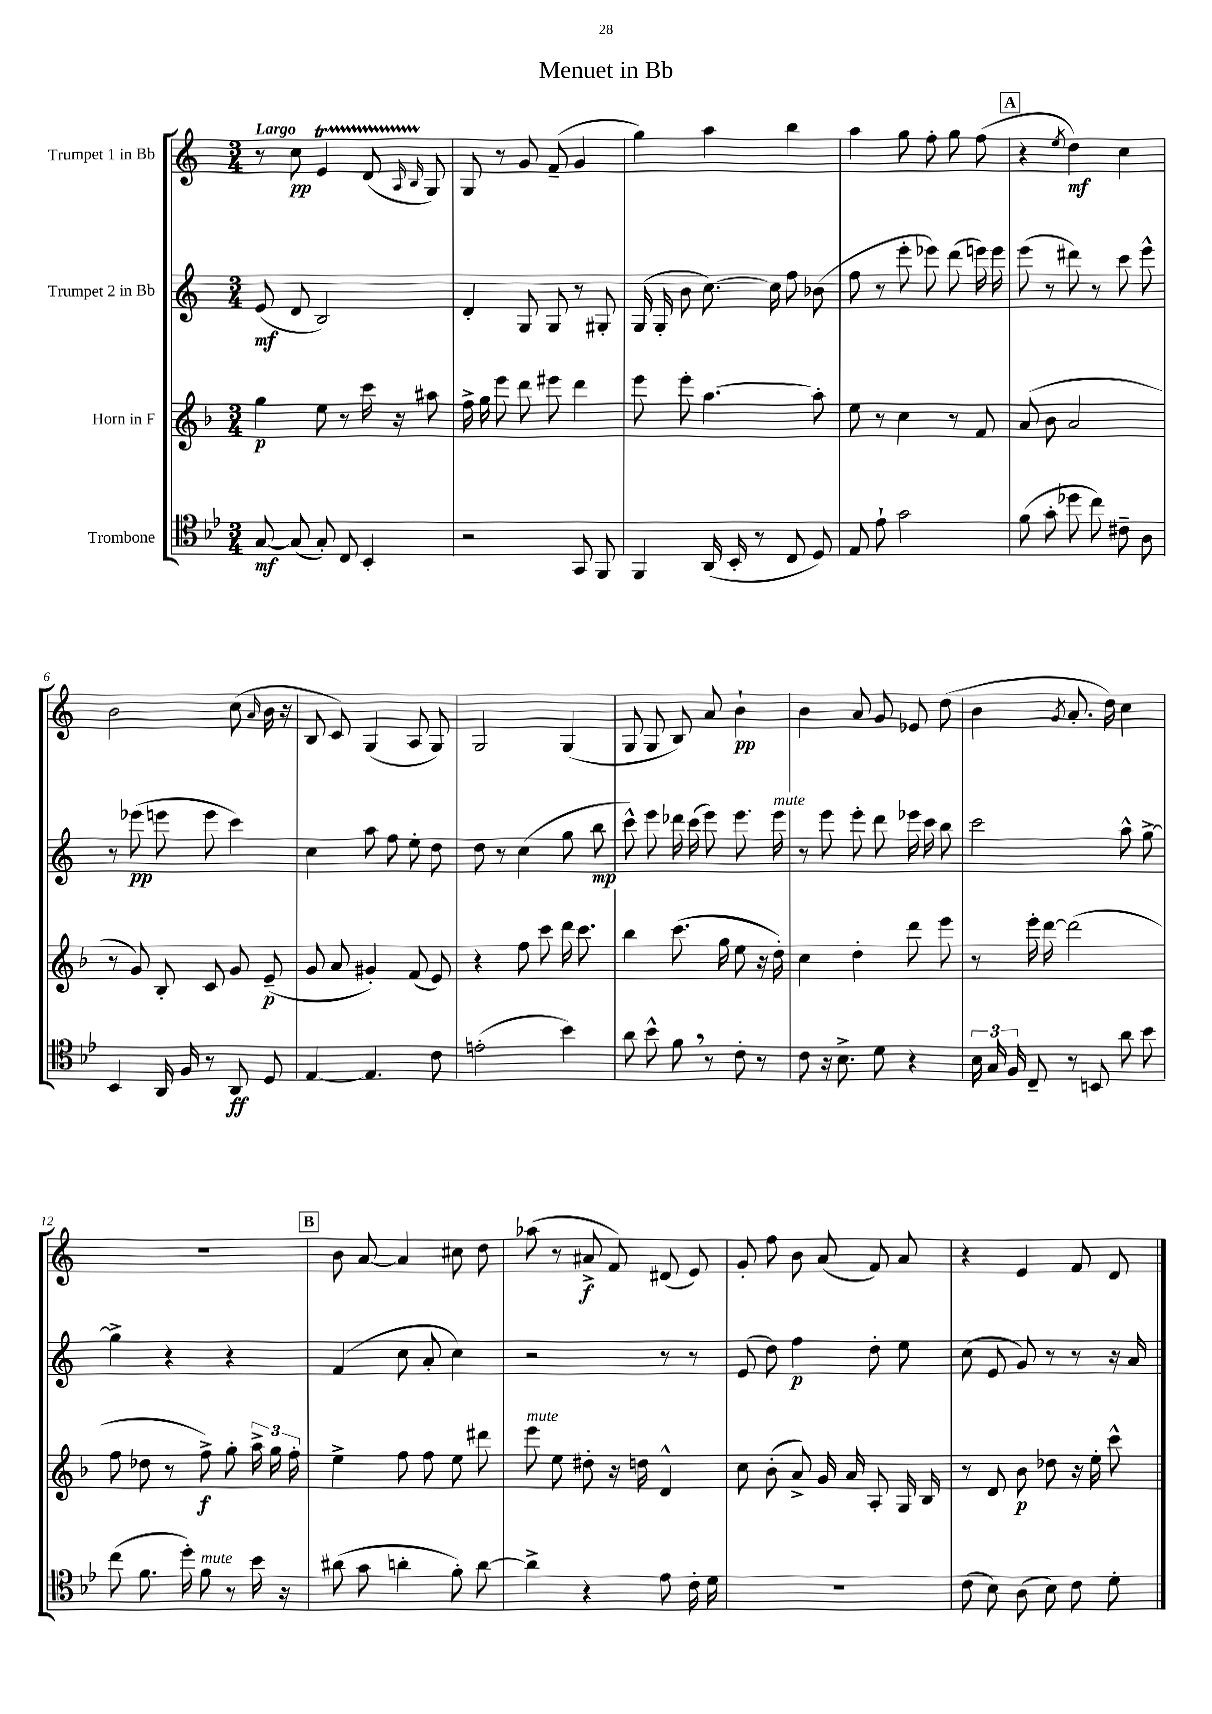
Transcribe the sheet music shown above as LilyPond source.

\header { title = "Menuet in Bb" }
<<
\new StaffGroup <<
\new Staff = "s0" \with { instrumentName = "Trumpet 1 in Bb" } {
    \clef treble \key c \major \numericTimeSignature \time 3/4 \tempo "Largo"
    \autoBeamOff r8 c''8\pp e'4\startTrillSpan d'8( \grace { a16 b16 } g8\stopTrillSpan) |
    g8 r8 g'8 f'8--( g'4 |
    g''4) a''4 b''4 |
    a''4 g''8 f''8-. g''8 f''8( |
    \mark \markup { \box "A" } r4 \acciaccatura { e''8 } d''4\mf) c''4 |
    b'2 c''8( \grace { a'16 } b'16 r16 |
    b8 c'8) g4( a8 g8) |
    g2 g4( |
    g8 g8 b8) a'8 b'4-!\pp |
    b'4 a'8 g'8 ees'8 d''8( |
    b'4 \acciaccatura { g'8 } a'8.-. d''16) c''4 |
    R2. |
    \mark \markup { \box "B" } b'8 a'8~ a'4 cis''8 d''8 |
    aes''8( r8 ais'8->\f f'8) dis'8( e'8) |
    g'8-. f''8 b'8 a'8( f'8) a'8 |
    r4 e'4 f'8 d'8 \bar "|." |
}
\new Staff = "s1" \with { instrumentName = "Trumpet 2 in Bb" } {
    \clef treble \key c \major \numericTimeSignature \time 3/4
    \autoBeamOff e'8\mf( d'8 b2) |
    d'4-. g8 g8 r8 gis8-. |
    g16( g16-. b'8 c''8.~) c''16 f''8 bes'8( |
    f''8 r8 e'''8-. ees'''8) d'''8( e'''16) e'''16 |
    \mark \markup { \box "A" } e'''8( r8 dis'''8) r8 c'''8 e'''8-^ |
    r8 ees'''8\pp( e'''8 e'''8 c'''4) |
    c''4 a''8 f''8 e''8-. d''8 |
    d''8 r8 c''4( g''8 b''8\mp |
    c'''8-^) e'''8 des'''16 c'''16( e'''8) e'''8. e'''16^\markup { \italic "mute" } |
    r8 e'''8 e'''8-. d'''8 ees'''16 c'''16 b''8 |
    c'''2 a''8-^ g''8~-> |
    g''4-> r4 r4 |
    \mark \markup { \box "B" } f'4( c''8 a'8-. c''4) |
    r2 r8 r8 |
    e'8( d''8) f''4\p d''8-. e''8 |
    c''8( e'8 g'8) r8 r8 r16 a'16 \bar "|." |
}
\new Staff = "s2" \with { instrumentName = "Horn in F" } {
    \clef treble \key f \major \numericTimeSignature \time 3/4
    \autoBeamOff g''4\p e''8 r8 c'''16 r16 ais''8 |
    f''16-> g''16 e'''8 d'''8 eis'''8 d'''4 |
    e'''8 e'''8-. a''4.~ a''8-. |
    e''8 r8 c''4 r8 f'8 |
    \mark \markup { \box "A" } a'8( bes'8 a'2 |
    r8 g'8) bes8-. c'8 g'8 e'8--\p( |
    g'8 a'8 gis'4-.) f'8( e'8) |
    r4 f''8 c'''8 d'''16 c'''8. |
    bes''4 c'''8.( g''16 e''8 r16 d''16-.) |
    c''4 d''4-. d'''8 e'''8 |
    r8 e'''16-. d'''16~ d'''2( |
    f''8 des''8 r8 f''8->\f) g''8-. \tuplet 3/2 { a''16-> g''16 f''16-. } |
    \mark \markup { \box "B" } e''4-> f''8 f''8 e''8 dis'''8 |
    e'''8^\markup { \italic "mute" } e''8 dis''8-. r16 d''16 d'4-^ |
    c''8 bes'8-.( a'8->) g'16 a'16 a8-. g16 bes16 |
    r8 d'8 bes'8\p des''8 r16 e''16-. c'''8-^ \bar "|." |
}
\new Staff = "s3" \with { instrumentName = "Trombone" } {
    \clef tenor \key bes \major \numericTimeSignature \time 3/4
    \autoBeamOff g8~\mf g8( g8-.) c8 bes,4-. |
    r2 g,8 f,8 |
    f,4 a,16( bes,16-. r8 c8 d8) |
    ees8 ees'8-! g'2 |
    \mark \markup { \box "A" } f'8( g'8-. des''8 c''8) cis'8-- a8 |
    bes,4 a,16 f16 r8 a,8\ff d8 |
    ees4~ ees4. c'8 |
    e'2-.( bes'4) |
    a'8 bes'8-^ f'8 \breathe r8 c'8-. r8 |
    c'8 r16 bes8.-> d'8 r4 |
    \tuplet 3/2 { bes16 g16 f16 } c8-- r8 b,8 a'8 bes'8 |
    c''8( f'8. d''16-.) f'8^\markup { \italic "mute" } r8 bes'16 r16 |
    \mark \markup { \box "B" } ais'8( g'8 a'4-. f'8-.) a'8~ |
    a'4-> r4 ees'8 c'16-. d'16 |
    R2. |
    c'8( bes8) a8( bes8) c'8 d'8-. \bar "|." |
}
>>
>>
